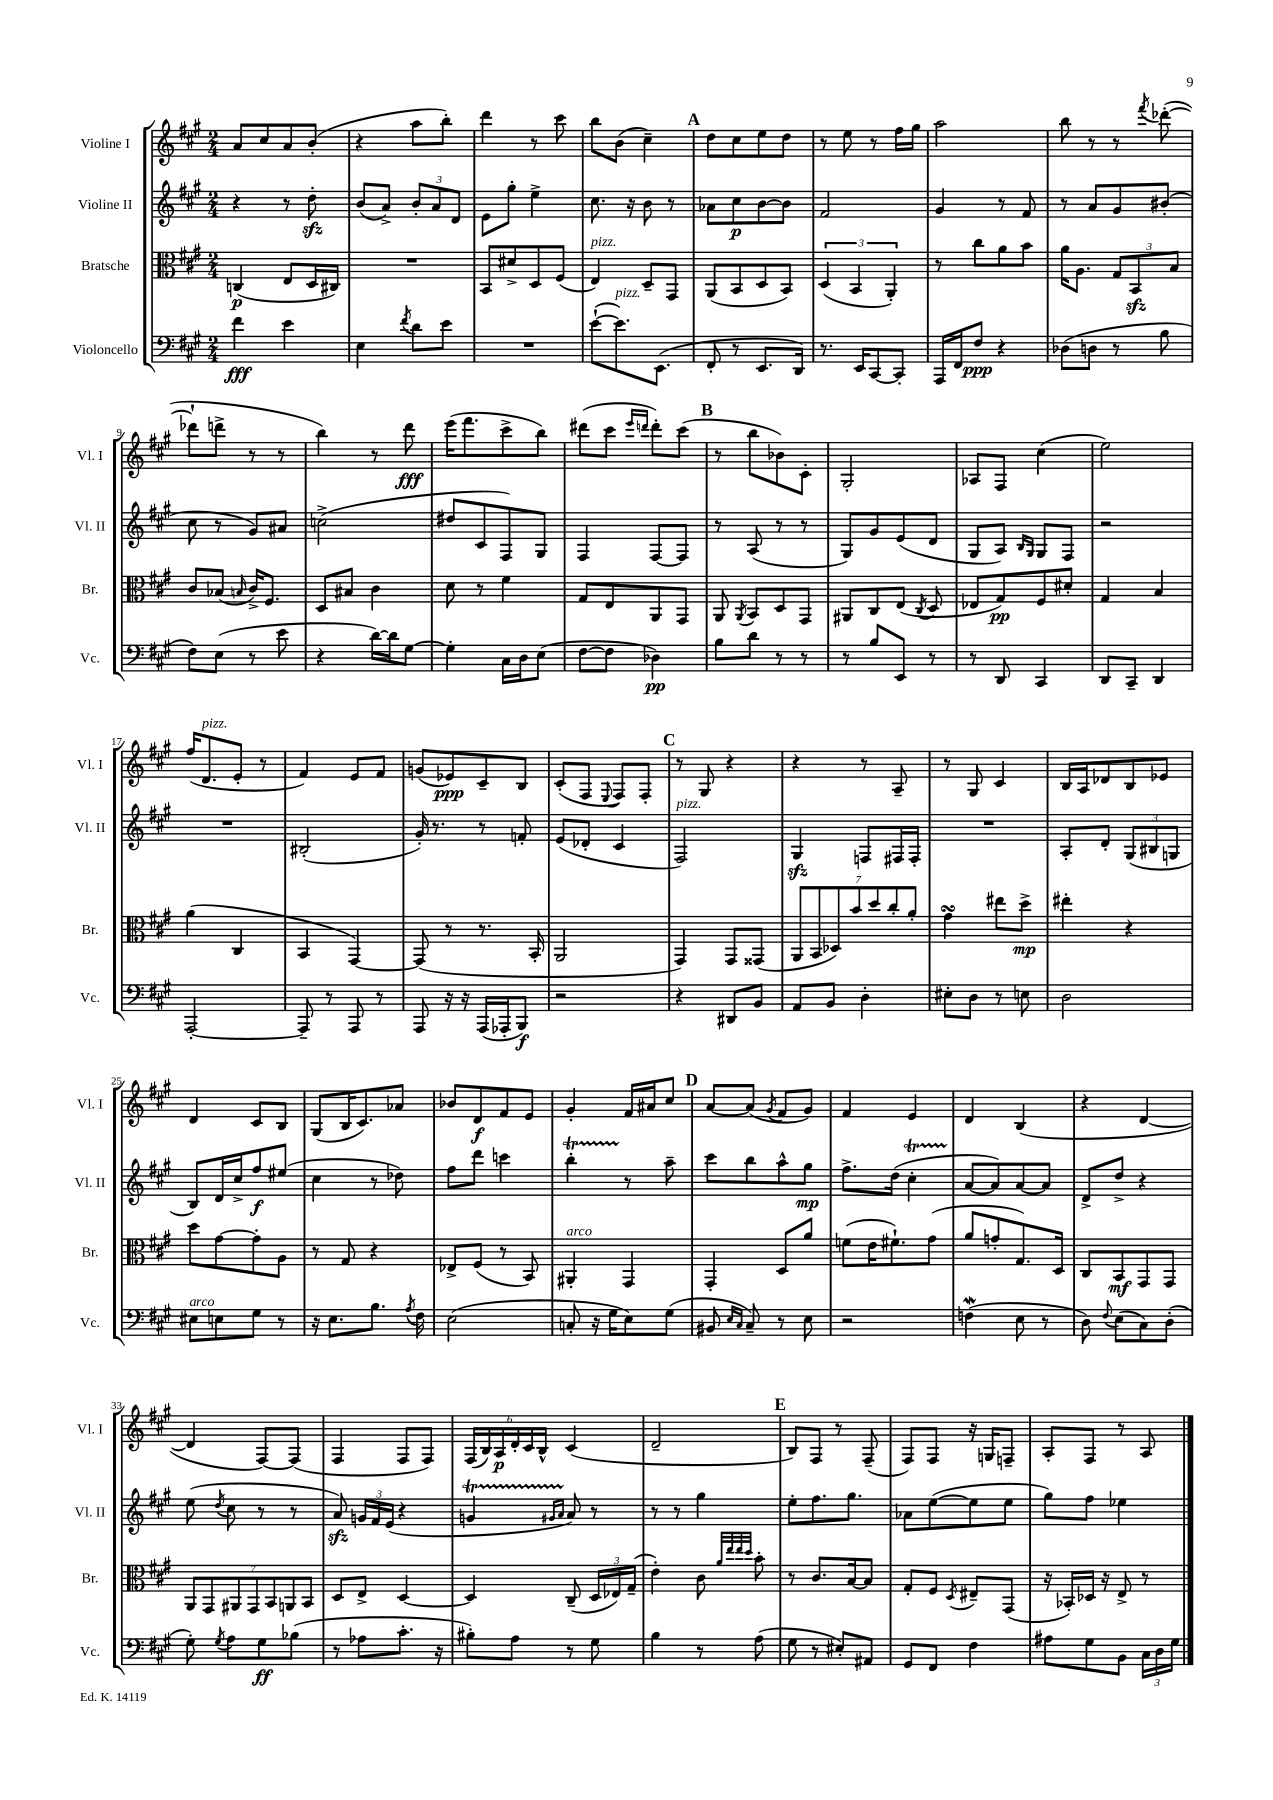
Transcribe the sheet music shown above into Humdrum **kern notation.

**kern	**dynam	**kern	**dynam	**kern	**dynam	**kern	**dynam
*part4	*part4	*part3	*part3	*part2	*part2	*part1	*part1
*staff4	*staff4	*staff3	*staff3	*staff2	*staff2	*staff1	*staff1
*I"Violoncello	*	*I"Bratsche	*	*I"Violine II	*	*I"Violine I	*
*I'Vc.	*	*I'Br.	*	*I'Vl. II	*	*I'Vl. I	*
*clefF4	*	*clefC3	*	*clefG2	*	*clefG2	*
*k[f#c#g#]	*	*k[f#c#g#]	*	*k[f#c#g#]	*	*k[f#c#g#]	*
*M2/4	*	*M2/4	*	*M2/4	*	*M2/4	*
=1	=1	=1	=1	=1	=1	=1	=1
4f#\	fff	(4Cn/	p	4r	.	8a/L	.
.	.	.	.	.	.	8cc#/	.
4e\	.	8E/L	.	8r	.	8a/	.
.	.	16D/L	.	8ddzz'\	.	(8b'/J	.
.	.	16C#X/JJ)	.	.	.	.	.
=2	=2	=2	=2	=2	=2	=2	=2
4E\	.	2r	.	(8b/L	.	4r	.
.	.	.	.	8a^/J)	.	.	.
8qf#/	.	.	.	.	.	.	.
8d\L	.	.	.	12b'/L	.	8aa\L	.
.	.	.	.	12a/	.	.	.
8e\J	.	.	.	.	.	8bb'\J)	.
.	.	.	.	12d/J	.	.	.
=3	=3	=3	=3	=3	=3	=3	=3
2r	.	8BB/L	.	8e\L	.	4ddd\	.
.	.	8d#X^/	.	8gg#'\J	.	.	.
.	.	8D/	.	4ee^\	.	8r	.
.	.	(8F#/J	.	.	.	8ccc#\	.
=4	=4	=4	=4	=4	=4	=4	=4
!	!	!LO:TX:a:i:t=pizz.	!	!	!	!	!
([8e`\L	.	4E/)	.	8.cc#\	.	8bb\L	.
!LO:TX:a:i:t=pizz.	!	!	!	!	!	!	!
8.e\])	.	.	.	.	.	(8b\J	.
.	.	.	.	16r	.	.	.
.	.	8D~/L	.	8b\	.	4cc#~\)	.
(8.EE\J	.	.	.	.	.	.	.
.	.	8GG#/J	.	8r	.	.	.
!!LO:REH:place=s1:t=A
=5	=5	=5	=5	=5	=5	=5	=5
8FF#'/	.	(8AA/L	.	8a-X\L	.	8dd\L	.
8r	.	8BB/	.	8cc#\	p	8cc#\	.
8.EE/L	.	8D/	.	[8b\	.	8ee\	.
.	.	8BB/J)	.	8b\J]	.	8dd\J	.
16DD/Jk)	.	.	.	.	.	.	.
=6	=6	=6	=6	=6	=6	=6	=6
8.r	.	(6D/	.	2f#/	.	8r	.
.	.	.	.	.	.	8ee\	.
.	.	6BB/	.	.	.	.	.
16EE/KL	.	.	.	.	.	.	.
[8CC#/	.	.	.	.	.	8r	.
.	.	6AA'/)	.	.	.	.	.
8CC#'/J]	.	.	.	.	.	16ff#\LL	.
.	.	.	.	.	.	16gg#\JJ	.
=7	=7	=7	=7	=7	=7	=7	=7
16AAA/LL	.	8r	.	4g#/	.	2aa\	.
16FF#/J	.	.	.	.	.	.	.
8F#/J	ppp	8cc#\L	.	.	.	.	.
4r	.	8a\	.	8r	.	.	.
.	.	8b\J	.	8f#/	.	.	.
=8	=8	=8	=8	=8	=8	=8	=8
(8D-X\L	.	16a\KL	.	8r	.	8bb\	.
.	.	8.A\J	.	.	.	.	.
8Dn\J	.	.	.	8a/L	.	8r	.
8r	.	12G#/L	.	8g#/	.	8r	.
.	.	12BBzz/	.	.	.	.	.
.	.	.	.	.	.	8qfff#/	.
8B\	.	.	.	(8b#X'/J	.	([8ddd-X'\	.
.	.	12B/J	.	.	.	.	.
!!LO:LB:g=z
=9	=9	=9	=9	=9	=9	=9	=9
8F#\L)	.	8c#/L	.	8cc#\	.	8ddd-X`\L]	.
(8E\J	.	(8B-X/J	.	8r	.	8dddn^\J	.
.	.	16qqBn/	.	.	.	.	.
8r	.	16c#^/KL)	.	8g#/L)	.	8r	.
.	.	8.F#/J	.	.	.	.	.
8e\	.	.	.	8a#X/J	.	8r	.
=10	=10	=10	=10	=10	=10	=10	=10
4r	.	8D/L	.	(2ccn^\	.	4bb\)	.
.	.	8B#X/J	.	.	.	.	.
[16d\LL)	.	4c#\	.	.	.	8r	.
16d\J]	.	.	.	.	.	.	.
[8G#\J	.	.	.	.	.	8ddd\	fff
=11	=11	=11	=11	=11	=11	=11	=11
4G#'\]	.	8d\	.	8dd#X/L	.	(16eee\KL	.
.	.	.	.	.	.	8.fff#\	.
.	.	8r	.	8c#/	.	.	.
16C#\LL	.	4f#\	.	8F#/)	.	8ccc#^\	.
16D\J	.	.	.	.	.	.	.
(8E\J	.	.	.	8G#/J	.	8bb\J)	.
=12	=12	=12	=12	=12	=12	=12	=12
[8F#\L	.	8G#/L	.	4F#/	.	(8ddd#X\L	.
8F#\J]	.	8E/	.	.	.	8ccc#\J	.
.	.	.	.	.	.	16qqeee/LL	.
.	.	.	.	.	.	16qqdddn/JJ	.
4D-X\)	pp	8AA/	.	[8F#/L	.	8ddd'\L)	.
.	.	8GG#/J	.	8F#/J]	.	(8ccc#\J	.
!!LO:REH:place=s1:t=B
=13	=13	=13	=13	=13	=13	=13	=13
8B\L	.	8AA/	.	8r	.	8r	.
.	.	8qAA/	.	.	.	.	.
8d\J	.	8BB/L	.	(8A/	.	8bb\L	.
8r	.	8D/	.	8r	.	8b-X\)	.
8r	.	8GG#/J	.	8r	.	8c#'\J	.
=14	=14	=14	=14	=14	=14	=14	=14
8r	.	8AA#X/L	.	8G#/L)	.	2G#'/	.
8B/L	.	8C#/	.	8g#/	.	.	.
8EE/J	.	(8E/J	.	(8e/	.	.	.
.	.	8qC#/	.	.	.	.	.
8r	.	8D/	.	8d/J	.	.	.
=15	=15	=15	=15	=15	=15	=15	=15
8r	.	8E-X/L	.	8G#/L	.	8A-X/L	.
8DD/	.	8G#/)	pp	8A/J)	.	8F#/J	.
.	.	.	.	16qqB/LL	.	.	.
.	.	.	.	16qqG#/JJ	.	.	.
4CC#/	.	8F#/	.	8G#/L	.	(4cc#\	.
.	.	8d#X'/J	.	8F#/J	.	.	.
=16	=16	=16	=16	=16	=16	=16	=16
8DD/L	.	4G#/	.	2r	.	2ee\)	.
8CC#~/J	.	.	.	.	.	.	.
4DD/	.	4B/	.	.	.	.	.
!!LO:LB:g=z
=17	=17	=17	=17	=17	=17	=17	=17
[2AAA'/	.	(4a\	.	2r	.	(16ff#/KL	.
!	!	!	!	!	!	!LO:TX:a:i:t=pizz.	!
.	.	.	.	.	.	8.d/	.
.	.	4C#/	.	.	.	8e'/J	.
.	.	.	.	.	.	8r	.
=18	=18	=18	=18	=18	=18	=18	=18
8AAA~/]	.	4BB/	.	(2B#X'/	.	4f#/)	.
8r	.	.	.	.	.	.	.
8AAA/	.	[4GG#/)	.	.	.	8e/L	.
8r	.	.	.	.	.	8f#/J	.
=19	=19	=19	=19	=19	=19	=19	=19
8AAA/	.	(8GG#/]	.	16g#'/)	.	(8gn/L	.
.	.	.	.	8.r	.	.	.
16r	.	8r	.	.	.	8e-X/)	ppp
16r	.	.	.	.	.	.	.
(16AAA/LL	.	8.r	.	8r	.	8c#~/	.
16AAA-X'/J	.	.	.	.	.	.	.
8BBB/J)	f	.	.	8fn'/	.	8B/J	.
.	.	16BB'/	.	.	.	.	.
=20	=20	=20	=20	=20	=20	=20	=20
2r	.	2AA/	.	(8e/L	.	(8c#'/L	.
.	.	.	.	8d-X'/J	.	8F#/J	.
.	.	.	.	.	.	8qqE/	.
.	.	.	.	4c#/	.	8F#/L)	.
.	.	.	.	.	.	8F#'/J	.
!!LO:REH:place=s1:t=C
=21	=21	=21	=21	=21	=21	=21	=21
!	!	!	!	!LO:TX:a:i:t=pizz.	!	!	!
4r	.	4GG#/)	.	2F#/)	.	8r	.
.	.	.	.	.	.	8G#/	.
8DD#X/L	.	8GG#/L	.	.	.	4r	.
8BB/J	.	(8GG##X/J	.	.	.	.	.
=22	=22	=22	=22	=22	=22	=22	=22
8AA/L	.	14AA/L	.	4G#zz/	.	4r	.
.	.	14BB/	.	.	.	.	.
8BB/J	.	.	.	.	.	.	.
.	.	14D-X/)	.	.	.	.	.
.	.	14b/	.	.	.	.	.
4D'\	.	.	.	8Fn/L	.	8r	.
.	.	14dd/	.	.	.	.	.
.	.	14cc#'/	.	.	.	.	.
.	.	.	.	16F#X/L	.	8A~/	.
.	.	14a'/J	.	.	.	.	.
.	.	.	.	16F#'/JJ	.	.	.
=23	=23	=23	=23	=23	=23	=23	=23
8E#X'\L	.	4g#sSsS\	.	2r	.	8r	.
8D\J	.	.	.	.	.	8G#/	.
8r	.	8ee#X\L	.	.	.	4c#/	.
8En\	.	8dd^\J	mp	.	.	.	.
=24	=24	=24	=24	=24	=24	=24	=24
2D\	.	4ee#X'\	.	8A'/L	.	16B/LL	.
.	.	.	.	.	.	16A/J	.
.	.	.	.	8d'/J	.	8d-X/	.
.	.	4r	.	(12G#/L	.	8B/	.
.	.	.	.	12B#X/	.	.	.
.	.	.	.	.	.	8e-X/J	.
.	.	.	.	12Gn/J	.	.	.
!!LO:LB:g=z
=25	=25	=25	=25	=25	=25	=25	=25
!LO:TX:a:i:t=arco	!	!	!	!	!	!	!
8E#X\L	.	8dd\L	.	8B/L)	.	4d/	.
8En\	.	[8g#\	.	16d/L	.	.	.
.	.	.	.	16cc#^/J	.	.	.
8G#\J	.	8g#'\]	.	8ff#/	f	8c#/L	.
8r	.	8A\J	.	(8ee#X/J	.	8B/J	.
=26	=26	=26	=26	=26	=26	=26	=26
16r	.	8r	.	4cc#\	.	(8G#/L	.
8.E\L	.	.	.	.	.	.	.
.	.	8G#/	.	.	.	16B/K	.
.	.	.	.	.	.	8.c#/)	.
8.B\J	.	4r	.	8r	.	.	.
.	.	.	.	8dd-X\)	.	8a-X/J	.
8qA/	.	.	.	.	.	.	.
16F#\	.	.	.	.	.	.	.
=27	=27	=27	=27	=27	=27	=27	=27
(2E\	.	8E-X^/L	.	8ff#\L	.	8b-X/L	.
.	.	(8F#/J	.	8ddd\J	.	8d/	f
.	.	8r	.	4cccn\	.	8f#/	.
.	.	8BB/)	.	.	.	8e/J	.
=28	=28	=28	=28	=28	=28	=28	=28
!	!	!LO:TX:a:i:t=arco	!	!	!	!	!
8Cn'/	.	4AA#X'/	.	4bbT'\	.	4g#'/	.
16r	.	.	.	.	.	.	.
16G#\KL	.	.	.	.	.	.	.
8E\)	.	4GG#/	.	8r	.	16f#/LL	.
.	.	.	.	.	.	16a#X/J	.
(8G#\J	.	.	.	8aa~\	.	8cc#/J	.
!!LO:REH:place=s1:t=D
=29	=29	=29	=29	=29	=29	=29	=29
8BB#X/	.	4GG#'/	.	8ccc#\L	.	[8a/L	.
16qqE/LL	.	.	.	.	.	.	.
16qqC#/JJ	.	.	.	.	.	.	.
8C#~/)	.	.	.	8bb\	.	(8a/J]	.
.	.	.	.	.	.	8qg#/	.
8r	.	8D/L	.	8aa^^\	.	8f#/L	.
8E\	.	8a/J	.	8gg#\J	mp	8g#/J)	.
=30	=30	=30	=30	=30	=30	=30	=30
2r	.	(8fn\L	.	8.ff#^\L	.	4f#/	.
.	.	16e\K	.	.	.	.	.
.	.	8.f#X`\)	.	(16dd\Jk	.	.	.
.	.	.	.	4cc#t'\	.	4e/	.
.	.	(8g#\J	.	.	.	.	.
=31	=31	=31	=31	=31	=31	=31	=31
(4Fnw\	.	8a/L	.	[8a/L	.	4d/	.
.	.	8gn'/	.	8a/])	.	.	.
8E\	.	8.G#/)	.	[8a/	.	(4B/	.
8r	.	.	.	8a/J]	.	.	.
.	.	16D/Jk	.	.	.	.	.
=32	=32	=32	=32	=32	=32	=32	=32
8D\)	.	8C#/L	.	8d^/L	.	4r	.
8qqF#/	.	.	.	.	.	.	.
(8E\L	.	8BB/	mf	8dd^/J	.	.	.
8C#\)	.	8GG#/	.	4r	.	[4d/	.
(8D'\J	.	8GG#/J	.	.	.	.	.
!!LO:LB:g=z
=33	=33	=33	=33	=33	=33	=33	=33
8G#'\)	.	14AA/L	.	(8ee\	.	4d/]	.
.	.	14GG#/	.	.	.	.	.
8qG#/	.	.	.	8qdd/	.	.	.
8A\L	.	.	.	8cc#\	.	.	.
.	.	14AA#X/	.	.	.	.	.
.	.	14GG#/	.	.	.	.	.
8G#\	ff	.	.	8r	.	[8F#/L)	.
.	.	14BB/	.	.	.	.	.
.	.	14AAn/	.	.	.	.	.
(8B-X\J	.	.	.	8r	.	(8F#/J]	.
.	.	14BB/J	.	.	.	.	.
=34	=34	=34	=34	=34	=34	=34	=34
8r	.	8D/L	.	8azz/)	.	4F#/	.
8A-X\L	.	8E^/J	.	24gn/LL	.	.	.
.	.	.	.	24f#/	.	.	.
.	.	.	.	(24e/JJ	.	.	.
8.c#'\J	.	[4D/	.	4r	.	8F#/L	.
.	.	.	.	.	.	8F#/J)	.
16r	.	.	.	.	.	.	.
=35	=35	=35	=35	=35	=35	=35	=35
8B#X'\L)	.	4D/]	.	4gnT/	.	(24F#/LL	.
.	.	.	.	.	.	24B/)	.
.	.	.	.	.	.	24A/	p
8A\J	.	.	.	.	.	24d'/	.
.	.	.	.	.	.	24c#/	.
.	.	.	.	.	.	24B^^/JJ	.
.	.	.	.	16qqg#X/LL	.	.	.
.	.	.	.	16qqa/JJ	.	.	.
8r	.	(8C#~/	.	8a/)	.	(4c#/	.
8G#\	.	24D/LL	.	8r	.	.	.
.	.	24E-X/)	.	.	.	.	.
.	.	(24G#~/JJ	.	.	.	.	.
=36	=36	=36	=36	=36	=36	=36	=36
4B\	.	4e'\)	.	8r	.	2d~/	.
.	.	.	.	8r	.	.	.
8r	.	8c#\	.	4gg#\	.	.	.
.	.	32qqa/LLL	.	.	.	.	.
.	.	32qqee/	.	.	.	.	.
.	.	32qqee/	.	.	.	.	.
.	.	32qqdd/JJJ	.	.	.	.	.
(8A\	.	8b'\	.	.	.	.	.
!!LO:REH:place=s1:t=E
=37	=37	=37	=37	=37	=37	=37	=37
8G#\	.	8r	.	8ee'\L	.	8B/L)	.
8r	.	8.c#/L	.	8.ff#\	.	8F#/J	.
8E#X'/L)	.	.	.	.	.	8r	.
.	.	[16B/k	.	8.gg#\J	.	.	.
8AA#X/J	.	8B/J]	.	.	.	(8F#~/	.
=38	=38	=38	=38	=38	=38	=38	=38
8GG#/L	.	8G#'/L	.	8a-X\L	.	8F#/L)	.
8FF#/J	.	8F#/J	.	([8ee\	.	8F#/J	.
.	.	8qD/	.	.	.	.	.
4F#\	.	8E#X~/L	.	8ee\]	.	16r	.
.	.	.	.	.	.	16Gn/KL	.
.	.	(8GG#/J	.	8ee\J	.	8Fn~/J	.
=39	=39	=39	=39	=39	=39	=39	=39
8A#X\L	.	16r	.	8gg#\L)	.	8A'/L	.
.	.	16BB-X'/LL)	.	.	.	.	.
8G#\	.	16D-X/JJ	.	8ff#\J	.	8F#/J	.
.	.	16r	.	.	.	.	.
8BB\J	.	8E^/	.	4ee-X\	.	8r	.
24C#\LL	.	8r	.	.	.	8A/	.
24D\	.	.	.	.	.	.	.
24G#\JJ	.	.	.	.	.	.	.
==	==	==	==	==	==	==	==
*-	*-	*-	*-	*-	*-	*-	*-
